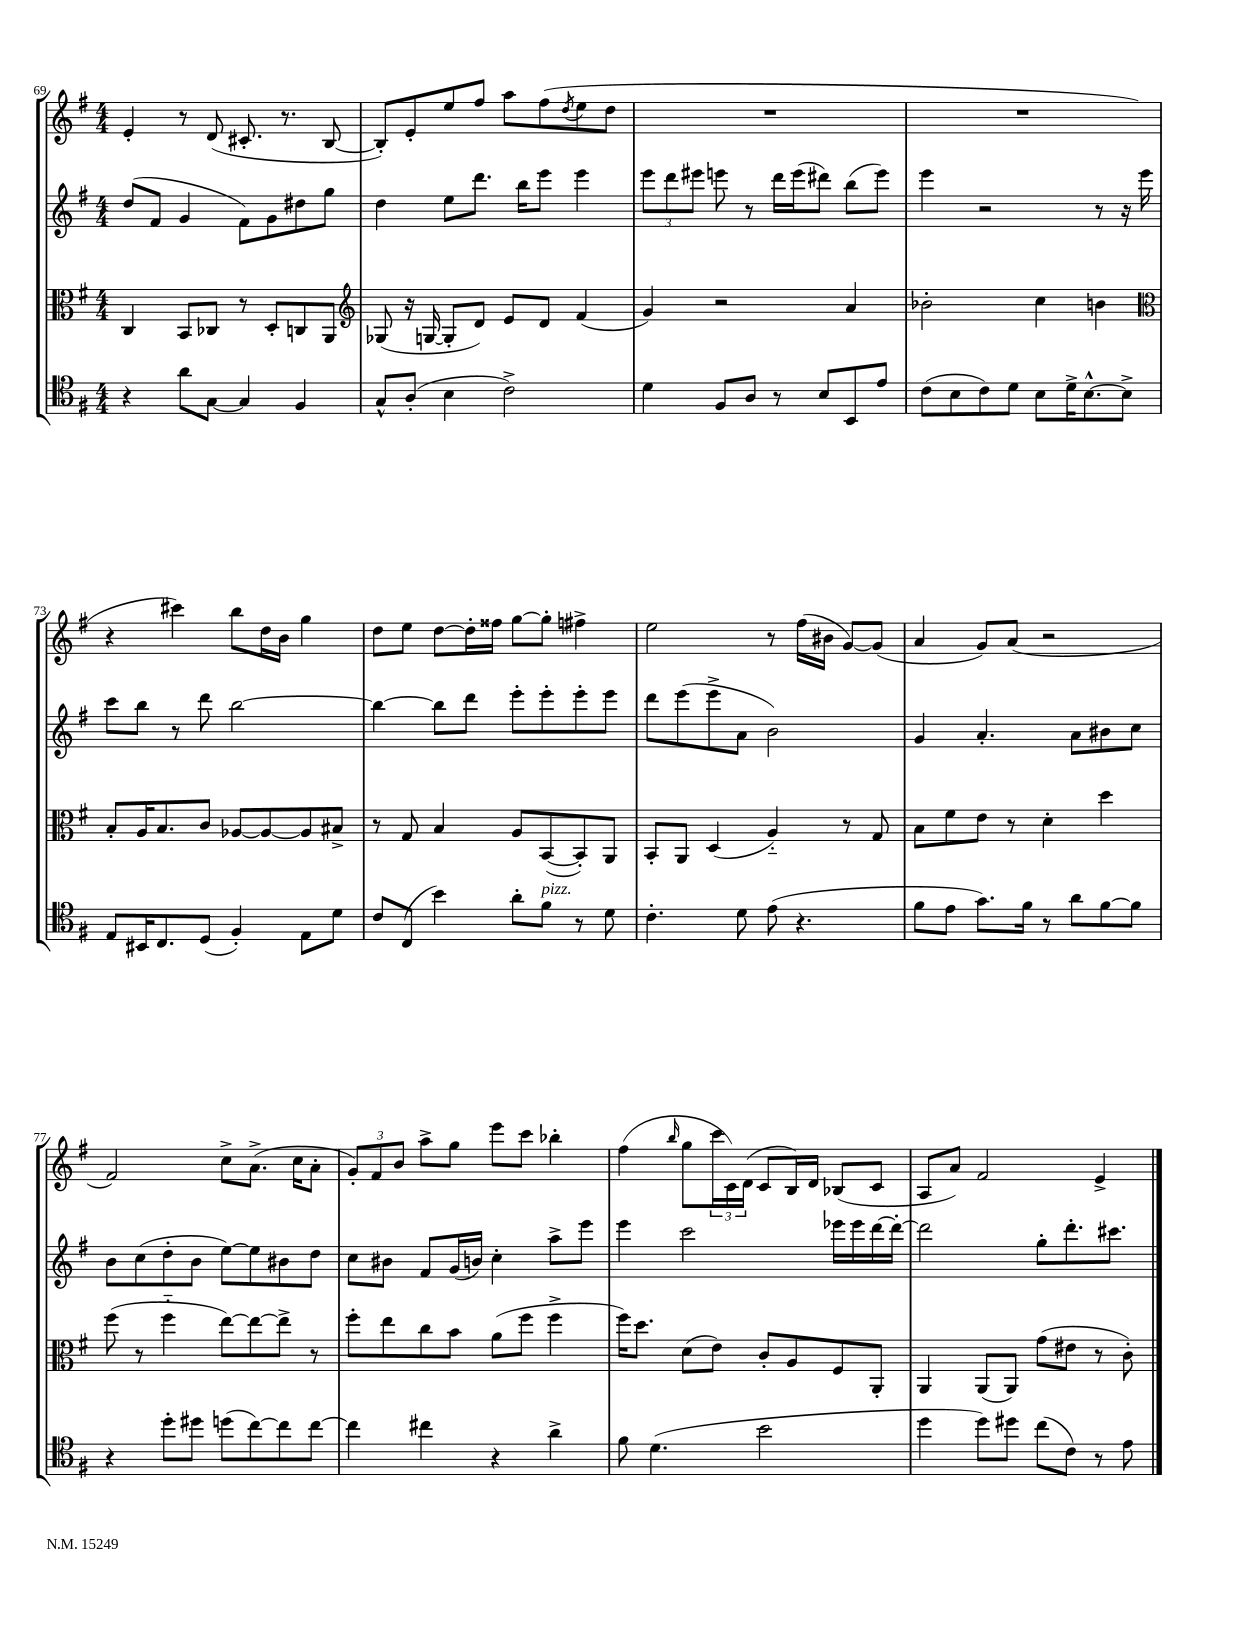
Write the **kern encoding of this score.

**kern	**kern	**kern	**kern
*staff4	*staff3	*staff2	*staff1
*clefC4	*clefC3	*clefG2	*clefG2
*k[f#]	*k[f#]	*k[f#]	*k[f#]
*M4/4	*M4/4	*M4/4	*M4/4
4r	4C/	(8dd/L	4e'/
.	.	8f#/J	.
8a\L	8BB/L	4g/	8r
[8G\J	8C-/J	.	(8d/
4G/]	8r	8f#\L)	8.c#'/
.	8D'/L	8g\	.
.	.	.	8.r
4F#/	8C/	8dd#\	.
.	8AA/J	8gg\J	[8B/
=	=	=	=
*	*clefG2	*	*
8G^^/L	(8G-/	4dd\	8B'/]L)
(8A'/J	16r	.	8e'/
.	[16G/	.	.
4B\	8G'/]L	8ee\L	8ee/
.	8d/J)	8.ddd\J	8ff#/J
2c^\)	8e/L	.	8aa\L
.	.	16bb\LK	.
.	8d/J	8eee\J	(8ff#\
.	.	.	8qdd/
.	(4f#/	4eee\	8ee\
.	.	.	8dd\J
=	=	=	=
4d\	4g/)	12eee\L	1r
.	.	12ddd\	.
.	.	12eee#\J	.
8F#/L	2r	8eee\	.
8A/J	.	8r	.
8r	.	16ddd\LL	.
.	.	(16eee\J	.
8B/L	.	8ddd#\J)	.
8BB/	4a/	(8bb\L	.
8e/J	.	8eee\J)	.
=	=	=	=
(8c\L	2b-'\	4eee\	1r
8B\	.	.	.
8c\)	.	2r	.
8d\J	.	.	.
8B\L	4cc\	.	.
16d^\K	.	.	.
[8.B^^\	.	.	.
.	4b\	8r	.
8B^\]J	.	16r	.
.	.	16eee\	.
=	=	=	=
*	*clefC3	*	*
8E/L	8B'/L	8ccc\L	4r
16BB#/K	16A/K	8bb\J	.
8.C/	8.B/	.	.
.	.	8r	4ccc#\)
(8D/J	8c/J	8ddd\	.
4F#'/)	[8A-/L	[2bb\	8bb\L
.	8A-/_	.	16dd\L
.	.	.	16b\JJ
8E\L	8A-/]	.	4gg\
8d\J	8B#^/J	.	.
=	=	=	=
8c/L	8r	4bb\_	8dd\L
(8C/J	8G/	.	8ee\J
4b\)	4B/	8bb\]L	[8dd\L
.	.	8ddd\J	16dd'\]L
.	.	.	16ff##\JJ
8a'\L	8A/L	8eee'\L	[8gg\L
8f#\J	([8BB/	8eee'\	8gg'\]J
8r	8BB'/])	8eee'\	4ff#^\
8d\	8AA/J	8eee\J	.
=	=	=	=
4.c'\	8BB'/L	8ddd\L	2ee\
.	8AA/J	(8eee\	.
.	(4D/	8eee^\	.
8d\	.	8a\J	.
(8e\	4A'~/)	2b\)	8r
4.r	.	.	(16ff#\LL
.	.	.	16b#\JJ
.	8r	.	[8g/L)
.	8G/	.	(8g/]J
=	=	=	=
8f#\L	8B\L	4g/	4a/
8e\J	8f#\	.	.
8.g\L)	8e\J	4.a'/	8g/L)
.	8r	.	(8a/J
16f#\Jk	.	.	.
8r	4d'\	.	2r
8a\L	.	8a\L	.
[8f#\	4dd\	8b#\	.
8f#\]J	.	8cc\J	.
=	=	=	=
4r	(8ff#\	8b\L	2f#/)
.	8r	(8cc\	.
8dd'\L	4ff#'~\	8dd'\	.
8dd#\J	.	8b\J	.
(8dd\L	[8ee\L)	[8ee\L)	8cc^\L
[8cc\)	8ee\_	8ee\]	(8.a^\J
8cc\]	8ee^\]J	8b#\	.
.	.	.	16cc\LK
[8cc\J	8r	8dd\J	8a'\J
=	=	=	=
4cc\]	8ff#'\L	8cc\L	12g'/L)
.	.	.	12f#/
.	8ee\	8b#\J	.
.	.	.	12b/J
4cc#\	8cc\	8f#/L	8aa^\L
.	8b\J	(16g/L	8gg\J
.	.	16b/JJ)	.
4r	(8a\L	4cc'\	8eee\L
.	8ff#\J	.	8ccc\J
4a^\	4ff#^\	8aa^\L	4bb-'\
.	.	8eee\J	.
=	=	=	=
8f#\	16ff#\LK)	4eee\	(4ff#\
.	8.dd\J	.	.
(4.d\	.	.	.
.	.	.	16qqbb/
.	(8d\L	2ccc\	8gg\L
.	8e\J)	.	24ccc\L
.	.	.	24c\)
.	.	.	(24d\JJ
2b\	8c'/L	.	8c/L
.	8A/	.	16B/L)
.	.	.	16d/JJ
.	8F#/	16eee-\LL	(8B-/L
.	.	16eee-\	.
.	8AA'/J	[16ddd\	8c/J
.	.	16ddd'\_JJ	.
=	=	=	=
4dd\	4AA/	2ddd\]	8A/L
.	.	.	8a/J)
8dd\L)	(8AA/L	.	2f#/
8dd#\J	8AA/J)	.	.
(8cc\L	(8g\L	8gg'\L	.
8c\J)	8e#\J	8.ddd'\	.
8r	8r	.	4e^/
.	.	8.ccc#\J	.
8e\	8c'\)	.	.
==	==	==	==
*-	*-	*-	*-
